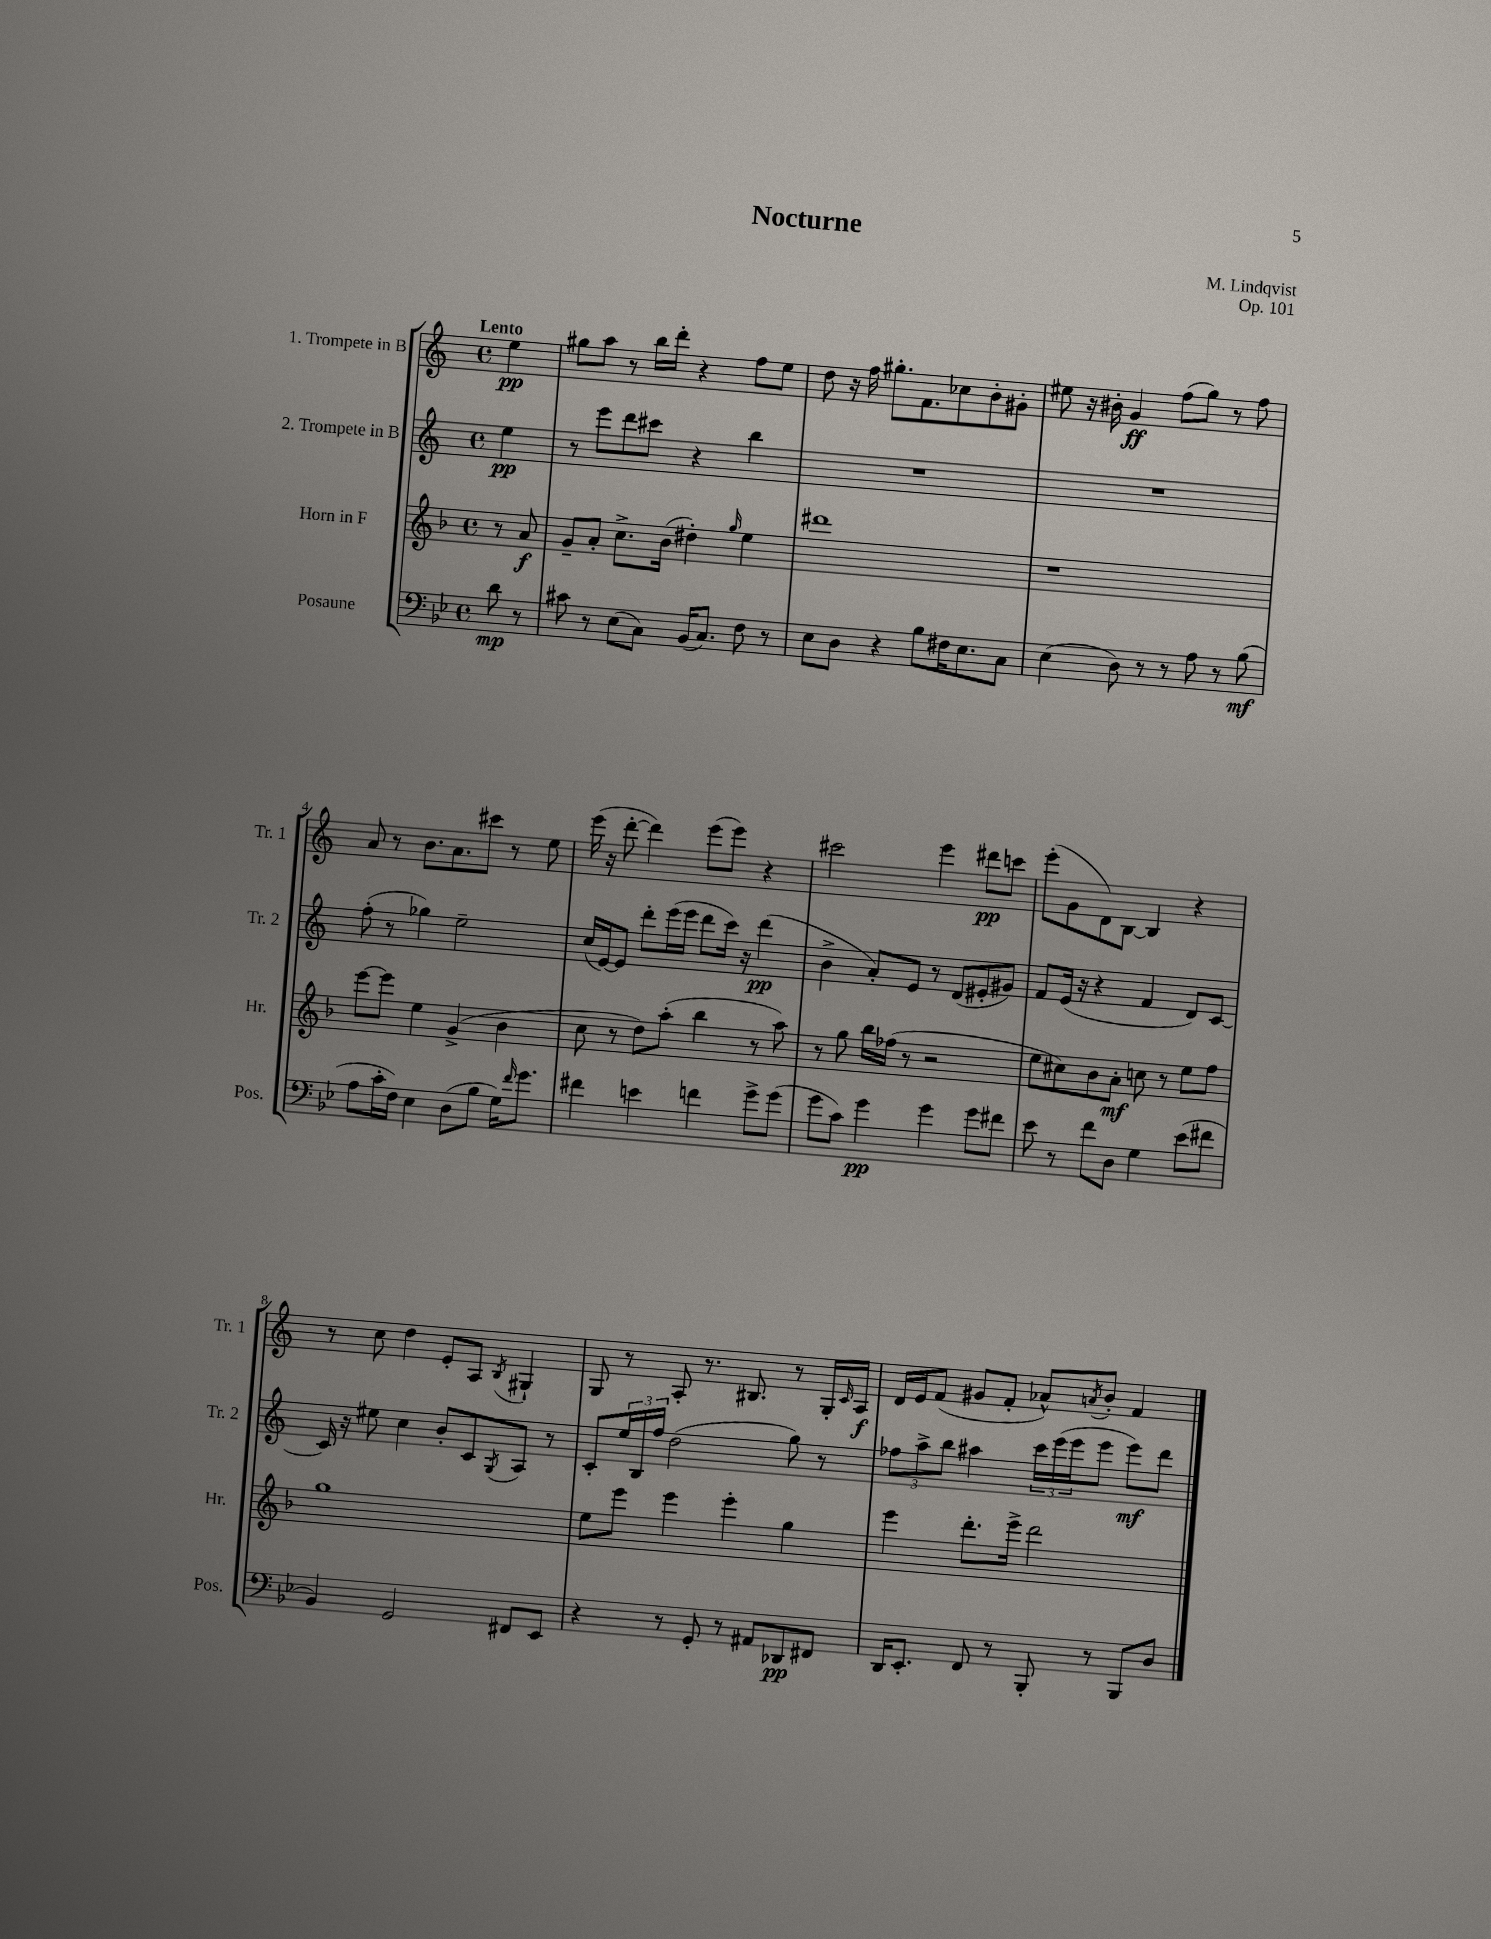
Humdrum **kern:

**kern	**kern	**kern	**kern
*staff4	*staff3	*staff2	*staff1
*clefF4	*clefG2	*clefG2	*clefG2
*k[b-e-]	*k[b-]	*k[]	*k[]
*M4/4	*M4/4	*M4/4	*M4/4
*met(c)	*met(c)	*met(c)	*met(c)
8d	8r	4ee	4ee
8r	8a	.	.
=	=	=	=
8c#	8g~	8r	8gg#
8r	8a'	8eee	8aa
(8E-	8.cc^	8ddd	8r
8C)	.	8ccc#	16bb
.	(16b-	.	16ddd'
(16BB-	4dd#')	4r	4r
8.C)	.	.	.
.	16qqgg	.	.
8F	4ee	4bb	8ff
8r	.	.	8ee
=	=	=	=
8E-	1ddd#	1r	8dd
8D	.	.	16r
.	.	.	16ff
4r	.	.	8.gg#'
.	.	.	8.f
8B-	.	.	.
16F#	.	.	8cc-
8.E-	.	.	.
.	.	.	8b'
8C	.	.	8g#'
=	=	=	=
(4E-	1r	1r	8ee#
.	.	.	16r
.	.	.	16b#'
8D)	.	.	4g
8r	.	.	.
8r	.	.	(8ff
8A	.	.	8gg)
8r	.	.	8r
(8B-	.	.	8ff
=	=	=	=
8A	[8eee	(8ff'	8a
16c'	8eee]	8r	8r
16F)	.	.	.
4E-	4ee	4gg-)	8.b
.	.	.	8.a
(8D	(4g^	2ee~	.
8B-	.	.	8ccc#
16G)	4b-	.	8r
16qqf	.	.	.
8.g	.	.	.
.	.	.	8ee
=	=	=	=
4f#	8cc	(16cc	(16eee
.	.	[16e)	16r
.	8r	8e]	[8ddd'
4e	8dd)	8ddd'	4ddd])
.	(8aa'	(16eee	.
.	.	16eee	.
4f	4bb-	8ddd	(8eee
.	.	16ccc)	8eee)
.	.	16r	.
8g^	8r	(4ddd	4r
(8g	8aa)	.	.
=	=	=	=
8g	8r	4b^	2ccc#
8c)	8gg	.	.
4g	16bb-	8a')	.
.	(16ff-	.	.
.	8r	8e	.
4g	2r	8r	4eee
.	.	(8d	.
8g	.	8e#'	8ddd#
8f#	.	8g#)	8ccc
=	=	=	=
8e-	8ee	8f	(8eee'
8r	8cc#)	(16e	8g
.	.	16r	.
8f	8b-	4r	8d)
8D	8a'	.	[8B
4G	8cc	4f	4B]
.	8r	.	.
(8e-	8ee	8d)	4r
8f#	8ff	[8c	.
=	=	=	=
4BB-)	1gg	16c]	8r
.	.	16r	.
.	.	8ee#	8cc
2GG	.	4cc	4dd
.	.	8b'	8e'
.	.	8c	8A
.	.	8qG	8qB
8FF#	.	8A	4G#`
8EE-	.	8r	.
=	=	=	=
4r	8ee	8c'	8G
.	8eee	24ee	8r
.	.	24B	.
.	.	24ff	.
8r	4eee	(2dd	8A'
8GG'	.	.	8.r
8r	4eee'	.	.
.	.	.	8.B#
8AA#	.	.	.
8DD-	4gg	8gg)	8r
8FF#	.	8r	16G'
.	.	.	16qqc
.	.	.	16A
=	=	=	=
16DD	4eee	12ff-	16d
8.EE-'	.	.	16e
.	.	12aa^	.
.	.	.	(8f
.	.	12bb	.
8FF	8.ddd'	4aa#	8g#
8r	.	.	8f'
.	16eee^	.	.
8BBB-'	2ddd	24ccc	8a-^^)
.	.	(24eee	.
.	.	24eee	.
.	.	.	8qa
8r	.	8eee	8b'
8BBB-	.	8eee)	4f
8D	.	8ddd	.
==	==	==	==
*-	*-	*-	*-
